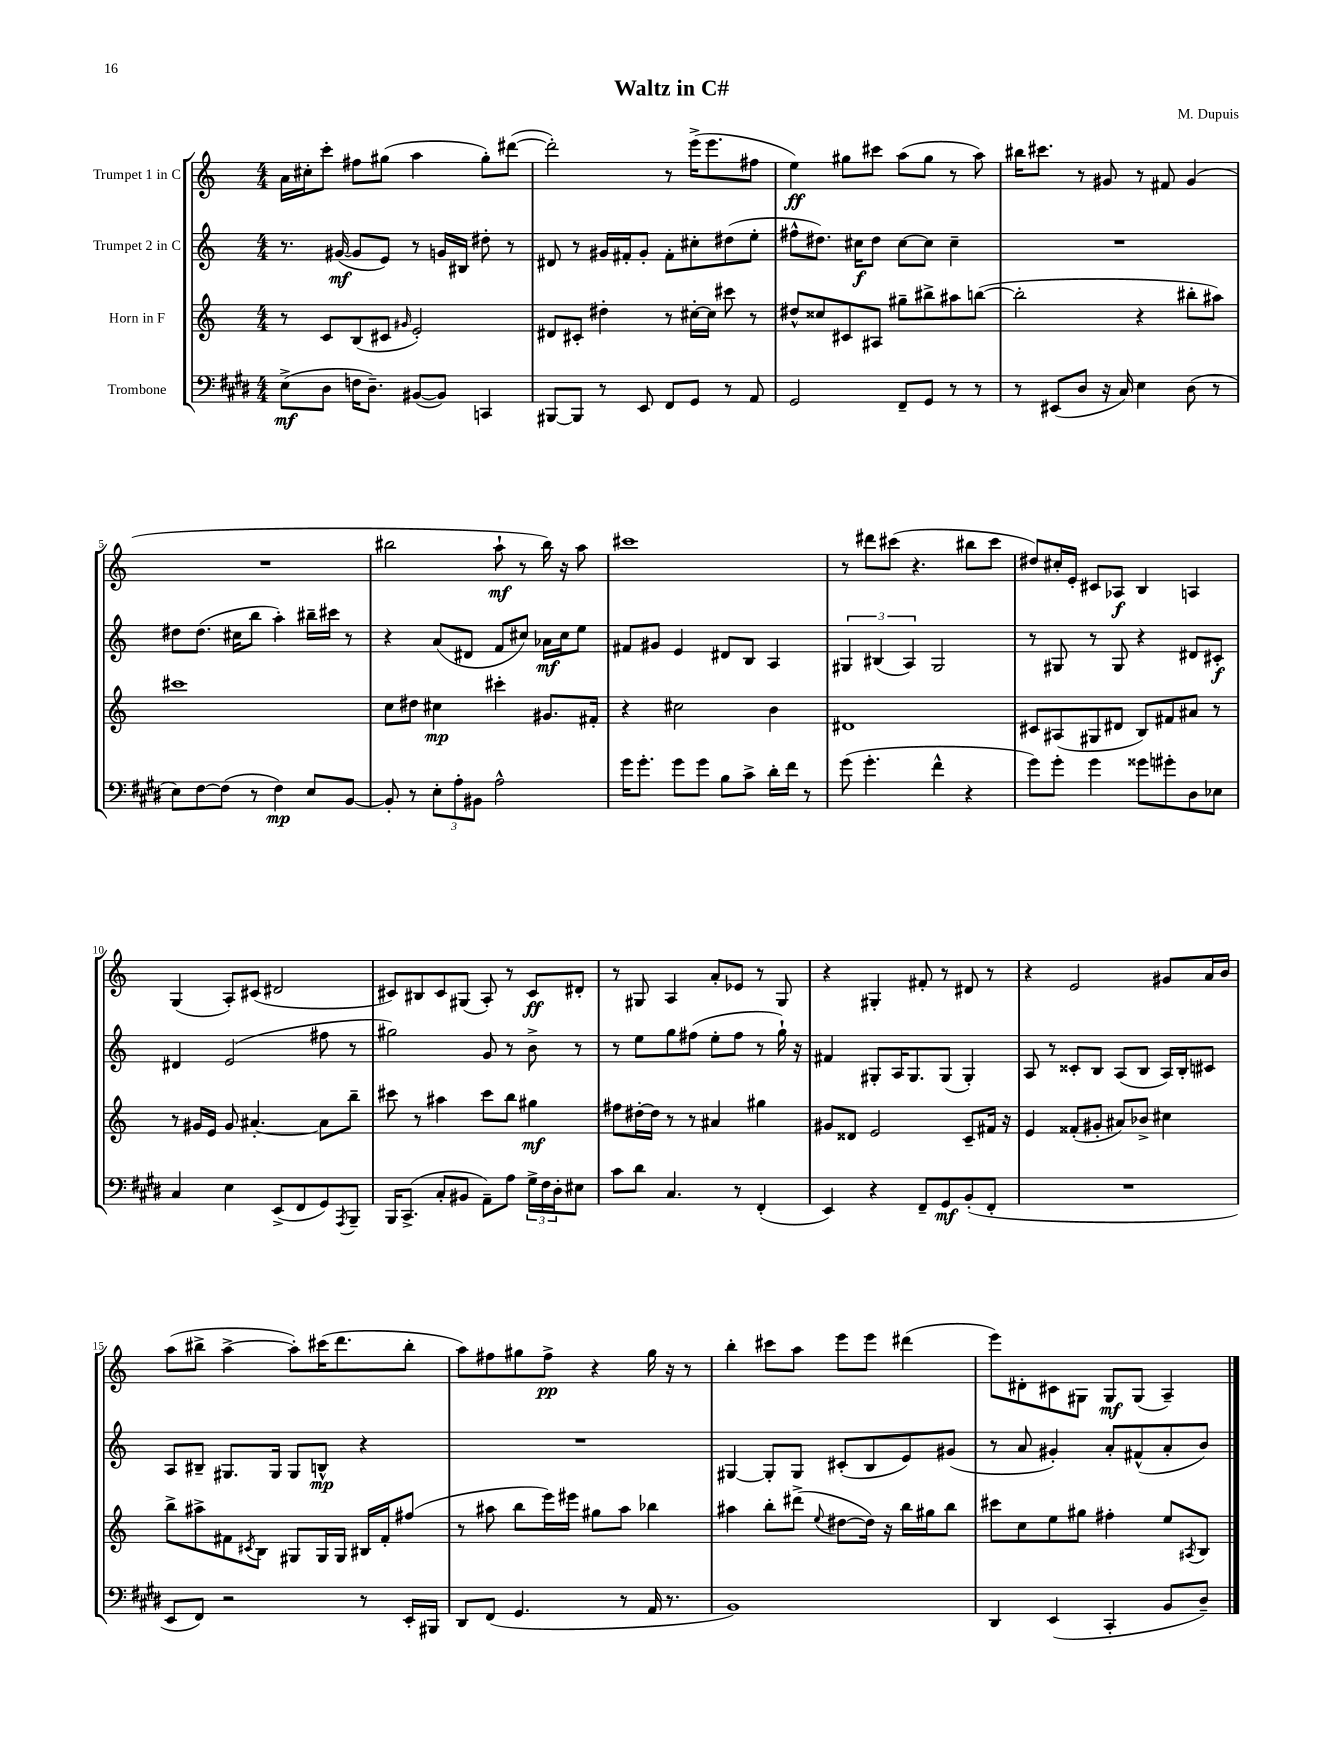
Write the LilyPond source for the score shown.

\header { title = "Waltz in C#" composer = "M. Dupuis" }
<<
\new StaffGroup <<
\new Staff = "s0" \with { instrumentName = "Trumpet 1 in C" } {
    \clef treble \key c \major \numericTimeSignature \time 4/4
    a'16 cis''16-. c'''8-. fis''8 gis''8( a''4 gis''8-.) dis'''8~( |
    dis'''2-.) r8 e'''16->( e'''8. fis''8 |
    e''4\ff) gis''8 cis'''8 a''8( gis''8 r8 a''8) |
    bis''16 cis'''8. r8 gis'8 r8 fis'8 gis'4( |
    R1 |
    bis''2 a''8-!\mf r8 bis''16) r16 a''8 |
    cis'''1 |
    r8 dis'''8 cis'''8( r4. bis''8 cis'''8 |
    dis''8) cis''16-. e'16-. cis'8 aes8\f b4 a4 |
    g4( a8-.) cis'8( dis'2 |
    cis'8) bis8 cis'8 gis8( a8-.) r8 cis'8\ff dis'8-. |
    r8 gis8 a4 a'8-. ees'8 r8 gis8 |
    r4 gis4-. fis'8-. r8 dis'8 r8 |
    r4 e'2 gis'8 a'16 b'16 |
    a''8( bis''8-> a''4~-> a''8-.) cis'''16( d'''8. bis''8-. |
    a''8) fis''8 gis''8 fis''8->\pp r4 gis''16 r16 r8 |
    b''4-. cis'''8 a''8 e'''8 e'''8 dis'''4( |
    e'''8) dis'8-. cis'8 gis8 gis8\mf gis8( a4--) \bar "|." |
}
\new Staff = "s1" \with { instrumentName = "Trumpet 2 in C" } {
    \clef treble \key c \major \numericTimeSignature \time 4/4
    r8. gis'16~\mf( gis'8 e'8) r8 g'16 bis16 dis''8-. r8 |
    dis'8 r8 gis'16 fis'16-. gis'8-. fis'8-. cis''8-. dis''8( e''8-. |
    fis''8-^ dis''8.) cis''16\f dis''8 cis''8~ cis''8 cis''4-- |
    R1 |
    dis''8 dis''8.( cis''16 b''8 a''4-.) bis''16-- cis'''16 r8 |
    r4 a'8( dis'8 f'8 cis''8) aes'16\mf cis''16 e''8 |
    fis'8 gis'8 e'4 dis'8 b8 a4 |
    \tuplet 3/2 { gis4 bis4( a4) } gis2 |
    r8 gis8 r8 gis8 r4 dis'8 cis'8-.\f |
    dis'4 e'2( fis''8 r8 |
    gis''2) g'8 r8 b'8-> r8 |
    r8 e''8 g''8 fis''8( e''8-. fis''8 r8 g''16-!) r16 |
    fis'4 gis8-. a16 gis8. gis8( gis4-.) |
    a8 r8 cisis'8-. b8 a8( b8 a16) b16-. cis'8 |
    a8 bis8-- gis8. gis16 gis8 b8-^\mp r4 |
    R1 |
    gis4~ gis8-. gis8 cis'8-.( b8 e'8) gis'8( |
    r8 a'8 gis'4-.) a'8-. fis'8-^( a'8-. b'8) \bar "|." |
}
\new Staff = "s2" \with { instrumentName = "Horn in F" } {
    \clef treble \key c \major \numericTimeSignature \time 4/4
    r8 c'8 b8( cis'8 \grace { gis'16 } e'2-.) |
    dis'8 cis'8-. dis''4-. r8 cis''16~-. cis''16 cis'''8 r8 |
    dis''8-^ cisis''8 cis'8 ais8 gis''8-- bis''8-> ais''8 b''8~( |
    b''2-. r4 bis''8-. ais''8) |
    cis'''1 |
    c''8 dis''8 cis''4\mp cis'''4-. gis'8. fis'16-. |
    r4 cis''2 b'4 |
    dis'1 |
    cis'8 ais8( gis8 dis'8 b8) fis'8 ais'8 r8 |
    r8 gis'16 e'16 gis'8 ais'4.~-. ais'8 b''8-- |
    cis'''8 r8 ais''4 cis'''8 b''8 gis''4\mf |
    fis''8 dis''16~-. dis''16 r8 r8 ais'4 gis''4 |
    gis'8 disis'8 e'2 c'8-- fis'16 r16 |
    e'4 fisis'8-.( gis'8-. ais'8) bes'8-> cis''4 |
    b''8-> ais''8-> fis'8 \acciaccatura { cis'8 } b8 gis8 gis16 gis16 bis16 fis'16-. fis''8( |
    r8 ais''8 b''8 e'''16) eis'''16 gis''8 ais''8 bes''4 |
    ais''4 b''8-. dis'''8->( \appoggiatura { e''8 } dis''8~ dis''16) r16 b''16 gis''16 b''8 |
    cis'''8 c''8 e''8 gis''8 fis''4-. e''8 \acciaccatura { ais8 } b8 \bar "|." |
}
\new Staff = "s3" \with { instrumentName = "Trombone" } {
    \clef bass \key e \major \numericTimeSignature \time 4/4
    e8->\mf( dis8 f16 dis8.--) bis,8~( bis,8) c,4 |
    bis,,8~ bis,,8 r8 e,8 fis,8 gis,8 r8 a,8 |
    gis,2 fis,8-- gis,8 r8 r8 |
    r8 eis,8( dis8 r16 cis16) e4 dis8( r8 |
    e8) fis8~ fis8( r8 fis4\mp) e8 b,8~ |
    b,8-. r8 \tuplet 3/2 { e8-. a8-. bis,8 } a2-^ |
    gis'16 gis'8.-. gis'8 gis'8 b8 cis'8-> dis'16-. fis'16 r8 |
    gis'8( gis'4.-. fis'4-^ r4 |
    gis'8) gis'8-. gis'4 gisis'8 gis'8-. dis8 ees8 |
    cis4 e4 e,8->( fis,8 gis,8) \acciaccatura { a,,8 } b,,8-- |
    b,,16 cis,8.->( cis8-. bis,8 a,8--) a8 \tuplet 3/2 { gis16-> fis16 dis16-. } eis8 |
    cis'8 dis'8 cis4. r8 fis,4-.( |
    e,4) r4 fis,8-- gis,8\mf b,8-.( fis,8-. |
    R1 |
    e,8 fis,8) r2 r8 e,16-. bis,,16 |
    dis,8 fis,8( gis,4. r8 a,16 r8. |
    b,1) |
    dis,4 e,4( cis,4-. b,8 dis8--) \bar "|." |
}
>>
>>
